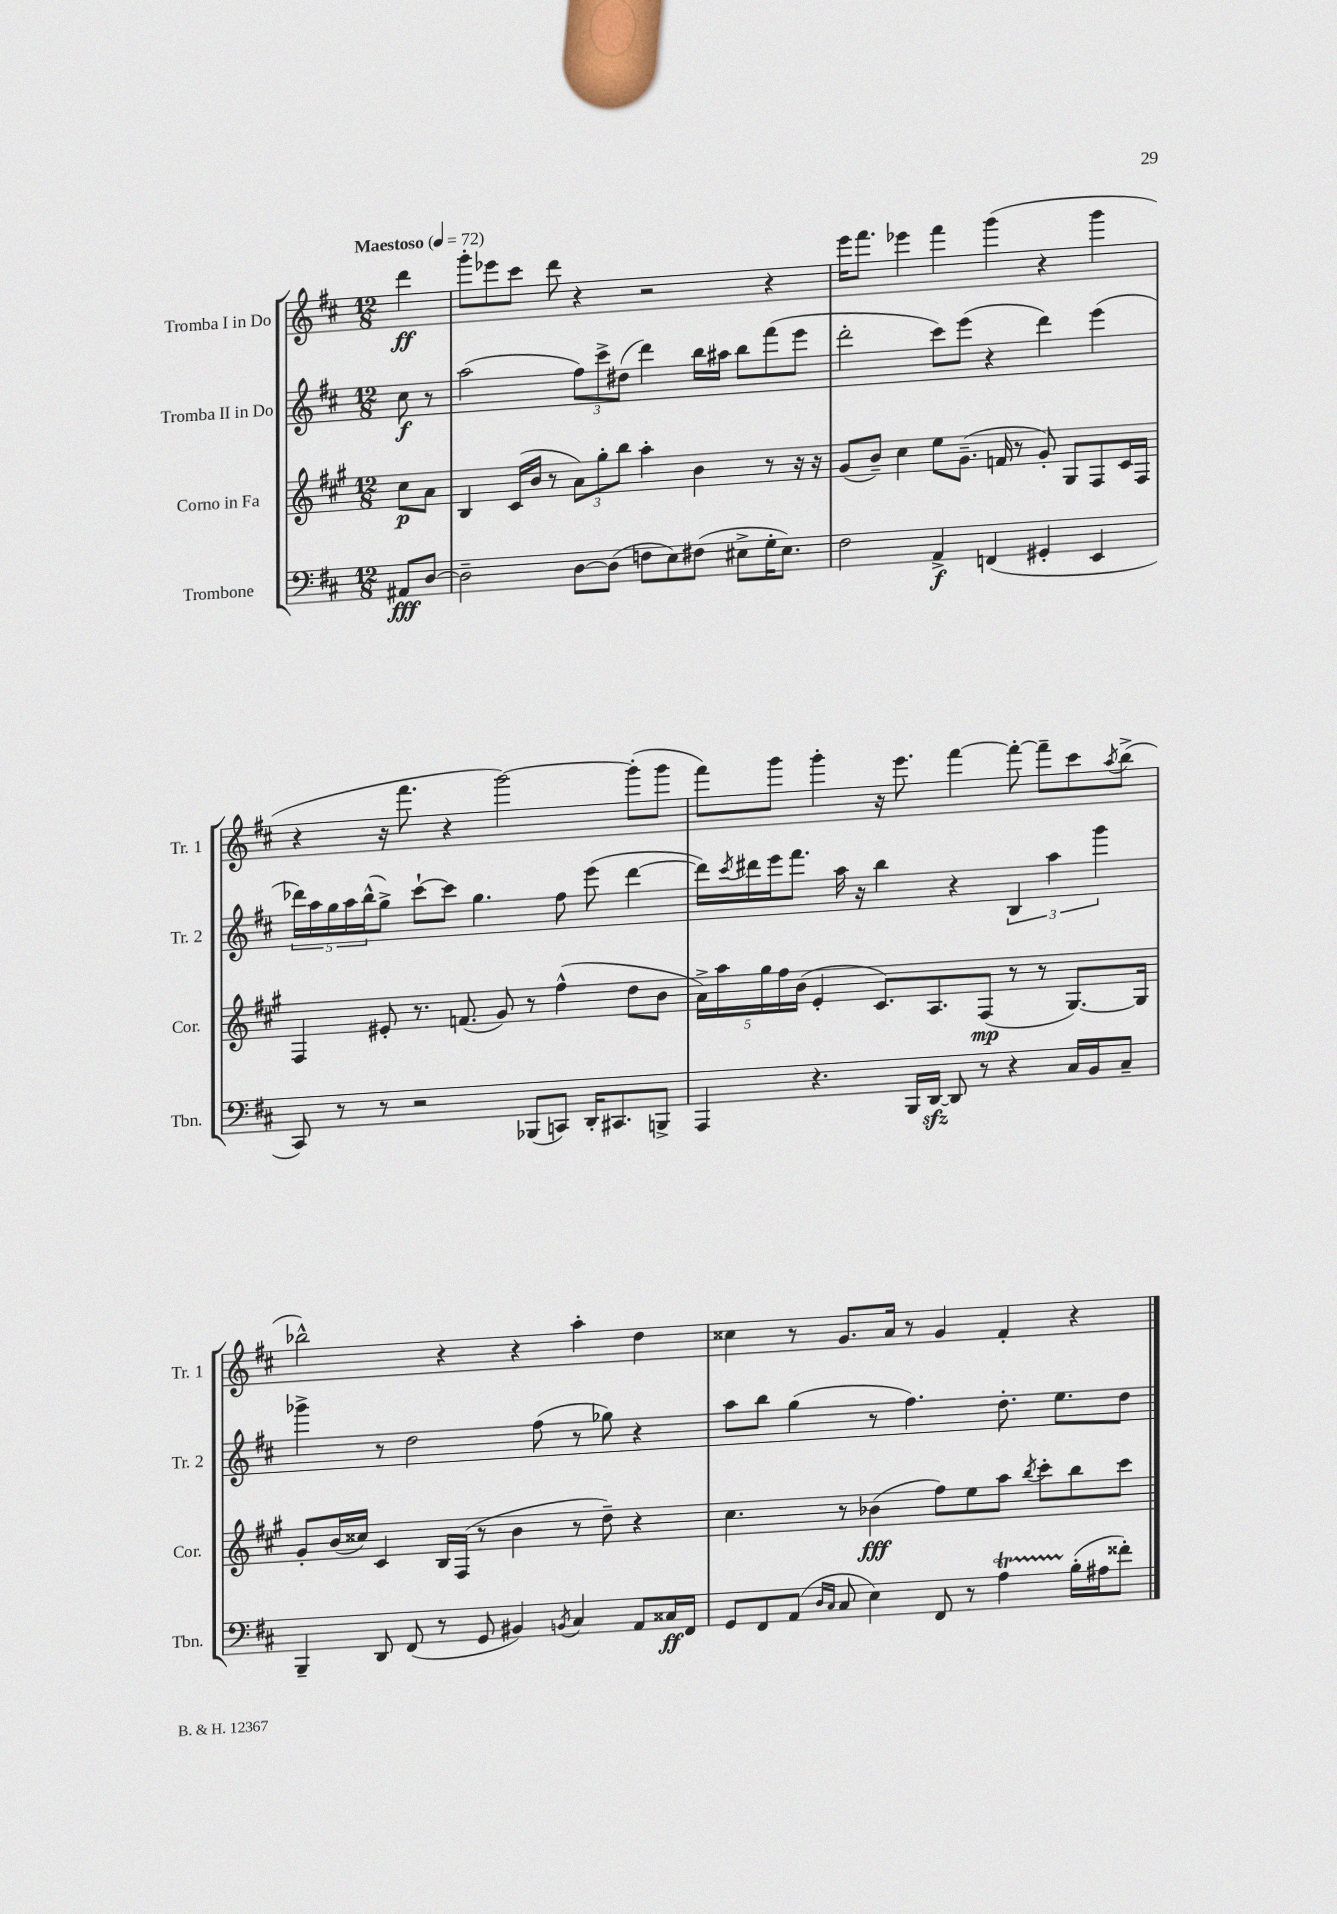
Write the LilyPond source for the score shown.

<<
\new StaffGroup <<
\new Staff = "s0" \with { instrumentName = "Tromba I in Do" shortInstrumentName = "Tr. 1" } {
    \clef treble \key d \major \numericTimeSignature \time 12/8 \partial 4 \tempo "Maestoso" 4 = 72
    d'''4\ff |
    g'''8-. ees'''8 cis'''8 d'''8 r4 r2 r4 |
    e'''16 fis'''8. ees'''4 fis'''4 g'''4( r4 g'''4 |
    r4 r16 fis'''8. r4 g'''2~) g'''8-.( g'''8 |
    fis'''8) g'''8 g'''4-. r16 e'''8. fis'''4~ fis'''8~-. fis'''8-- cis'''8 \acciaccatura { a''8 } b''8->( |
    bes''2-^) r4 r4 a''4-. d''4 |
    cisis''4 r8 g'8. a'16 r8 g'4 fis'4-. r4 \bar "|." |
}
\new Staff = "s1" \with { instrumentName = "Tromba II in Do" shortInstrumentName = "Tr. 2" } {
    \clef treble \key d \major \numericTimeSignature \time 12/8 \partial 4
    cis''8\f r8 |
    a''2( \tuplet 3/2 { fis''8) cis'''8-> dis''8( } d'''4) b''16 ais''16 b''8 fis'''8( e'''8 |
    d'''2-. cis'''8) e'''8( r4 d'''4) e'''4( |
    \tuplet 5/4 { des'''16) a''16 g''16 a''16 b''16-^( } g''8->) cis'''8~-! cis'''8 g''4. fis''8 e'''8( des'''4~ |
    des'''16) \acciaccatura { cis'''8 } dis'''16 e'''16 fis'''8. a''16 r16 b''4 r4 \tuplet 3/2 { b4 a''4 g'''4 } |
    ges'''4-> r8 d''2 fis''8( r8 ges''8) r4 |
    a''8 b''8 g''4( r8 fis''4.) d''8.-. e''8. d''8 \bar "|." |
}
\new Staff = "s2" \with { instrumentName = "Corno in Fa" shortInstrumentName = "Cor." } {
    \clef treble \key a \major \numericTimeSignature \time 12/8 \partial 4
    cis''8\p a'8 |
    b4 cis'16( b'16 r8 \tuplet 3/2 { a'8) gis''8-. b''8 } a''4-. b'4 r8 r16 r16 |
    gis'8( b'8--) cis''4 e''8 gis'8.--( f'16 r8 gis'8-.) gis8 fis8 cis'16 fis16 |
    fis4 eis'8-. r8. f'8.( gis'8) r8 fis''4-^( d''8 b'8 |
    \tuplet 5/4 { a'16->) a''16 gis''16 fis''16 b'16( } e'4-. cis'8.) a8. fis8\mp( r8 r8 gis8.~) gis16 |
    gis'8-. b'16( cisis''16) cis'4 b16 fis16( r8 b'4 r8 d''8--) r4 |
    cis''4. r8 bes'4\fff( fis''8) e''8 a''8 \acciaccatura { b''8 } cis'''8-. b''8 cis'''8 \bar "|." |
}
\new Staff = "s3" \with { instrumentName = "Trombone" shortInstrumentName = "Tbn." } {
    \clef bass \key d \major \numericTimeSignature \time 12/8 \partial 4
    ais,8\fff d8~ |
    d2-- d8~ d8( f8 e8) fis8( eis8-> g16-. eis8.) |
    fis2 a,4->\f f,4( gis,4-. e,4 |
    cis,8) r8 r8 r2 bes,,8( c,8) d,16-. cis,8. b,,8-> |
    a,,4 r4. b,,16 d,16~\sfz d,8 r8 r4 cis16 b,16 cis8-- |
    b,,4-- d,8 fis,8( r8 g,8 bis,4) \acciaccatura { b,8 } cis4 a,8 cisis16\ff fis,16 |
    g,8 fis,8 a,8( \grace { d16 cis16 } cis8 e4) fis,8 r8 a4\startTrillSpan b16-.\stopTrillSpan( ais16 fisis'8-.) \bar "|." |
}
>>
>>
\layout { \context { \Score \remove "Bar_number_engraver" } }
